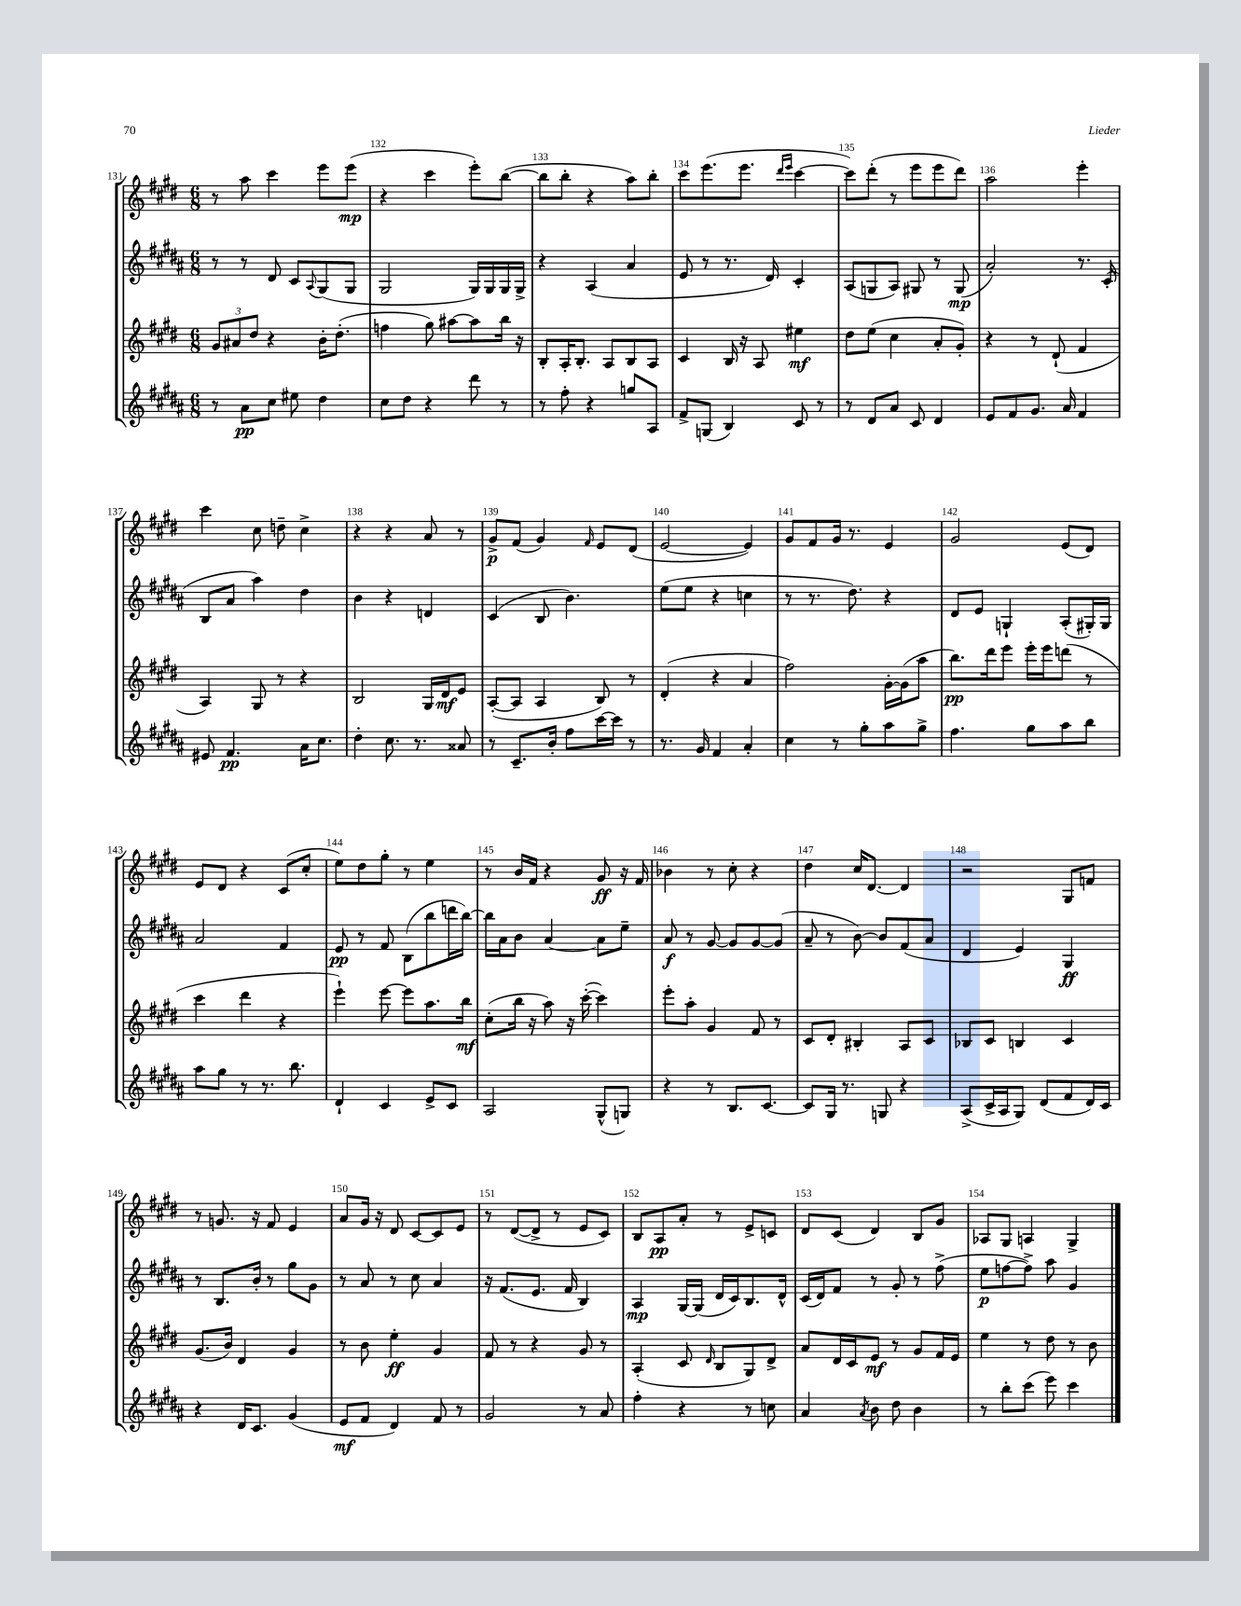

**kern	**dynam	**kern	**dynam	**kern	**dynam	**kern	**dynam
*part4	*part4	*part3	*part3	*part2	*part2	*part1	*part1
*staff4	*staff4	*staff3	*staff3	*staff2	*staff2	*staff1	*staff1
*clefG2	*	*clefG2	*	*clefG2	*	*clefG2	*
*k[f#c#g#d#a#]	*	*k[f#c#g#d#]	*	*k[f#c#g#d#a#]	*	*k[f#c#g#d#]	*
*M6/8	*	*M6/8	*	*M6/8	*	*M6/8	*
=131	=131	=131	=131	=131	=131	=131	=131
8r	.	12g#/L	.	8r	.	8r	.
.	.	12a#X/	.	.	.	.	.
8a#\L	pp	.	.	8r	.	8aa\	.
.	.	12dd#/J	.	.	.	.	.
8cc#\J	.	4r	.	8d#/	.	4ccc#\	.
8ee#X\	.	.	.	8c#/L	.	.	.
.	.	.	.	8qqA#/	.	.	.
4dd#\	.	16b'\KL	.	(8G#/	.	8eee\L	.
.	.	(8.dd#'\J	.	.	.	.	.
.	.	.	.	8G#/J	.	(8eee\J	mp
=132	=132	=132	=132	=132	=132	=132	=132
8cc#\L	.	4ffn\	.	2G#/	.	4r	.
8dd#\J	.	.	.	.	.	.	.
4r	.	8gg#\)	.	.	.	4ccc#\	.
.	.	[8aa#X\L	.	.	.	.	.
8ddd#\	.	8aa#\]	.	16G#/LL)	.	8eee'\L)	.
.	.	.	.	16G#/	.	.	.
8r	.	16bb\Jk	.	16G#/	.	([8bb\J	.
.	.	16r	.	16G#^/JJ	.	.	.
=133	=133	=133	=133	=133	=133	=133	=133
8r	.	8B'/L	.	4r	.	8bb\L]	.
8ff#'\	.	16A'/K	.	.	.	8bb'\J	.
.	.	8.B'/J	.	.	.	.	.
4r	.	.	.	(4A#/	.	4r	.
.	.	8A/L	.	.	.	.	.
8ggn/L	.	8B/	.	4a#/	.	8aa\L)	.
8A#/J	.	8A/J	.	.	.	8bb'\J	.
=134	=134	=134	=134	=134	=134	=134	=134
8f#^/L	.	4c#/	.	8e/	.	8ccc#\L	.
(8Gn/J	.	.	.	8r	.	(8.eee\	.
4B/)	.	16B/	.	8.r	.	.	.
.	.	16r	.	.	.	8.eee\J	.
.	.	8A/	.	.	.	.	.
.	.	.	.	16d#/)	.	.	.
.	.	.	.	.	.	16qqddd#/LL	.
.	.	.	.	.	.	16qqeee/JJ	.
8c#/	.	4ee#X\	mf	4c#'/	.	[4ccc#\	.
8r	.	.	.	.	.	.	.
=135	=135	=135	=135	=135	=135	=135	=135
8r	.	8dd#\L	.	(8A#/L	.	8ccc#\L])	.
8d#/L	.	(8ee\J	.	8Gn/	.	(8ddd#'\J	.
8a#/J	.	4cc#\	.	8A#/J)	.	8r	.
8c#/	.	.	.	8G#X/	.	8eee\L	.
4d#/	.	8a'/L	.	8r	.	8eee\	.
.	.	8g#'/J)	.	(8G#/	mp	8ddd#\J)	.
=136	=136	=136	=136	=136	=136	=136	=136
8e/L	.	4r	.	2a#'/)	.	2aa\	.
8f#/	.	.	.	.	.	.	.
8.g#/J	.	8r	.	.	.	.	.
.	.	(8d#`/	.	.	.	.	.
16a#/	.	.	.	.	.	.	.
4f#/	.	4f#/	.	8.r	.	4eee'\	.
.	.	.	.	(16c#'/	.	.	.
!!LO:LB:g=z
=137	=137	=137	=137	=137	=137	=137	=137
8e#X/	.	4A/)	.	8B/L	.	4ccc#\	.
4.f#/	pp	.	.	8a#/J	.	.	.
.	.	8G#/	.	4aa#\)	.	8cc#\	.
.	.	8r	.	.	.	8ddn~\	.
16a#\KL	.	4r	.	4dd#\	.	4cc#^\	.
8.cc#\J	.	.	.	.	.	.	.
=138	=138	=138	=138	=138	=138	=138	=138
4dd#'\	.	2B/	.	4b\	.	4r	.
8.cc#\	.	.	.	4r	.	4r	.
8.r	.	.	.	.	.	.	.
.	.	16G#/LL	.	4dn/	.	8a/	.
.	.	16d#/J	mf	.	.	.	.
8a##X/	.	8e/J	.	.	.	8r	.
=139	=139	=139	=139	=139	=139	=139	=139
8r	.	([8A'/L	.	(4c#/	.	8g#^/L	p
8.c#~/L	.	8A/J]	.	.	.	(8f#/J	.
.	.	4A/	.	8B/	.	4g#/)	.
16b'/Jk	.	.	.	.	.	.	.
8ff#\L	.	.	.	4.b\)	.	.	.
.	.	.	.	.	.	16qqf#/	.
[16ccc#\L	.	8B/)	.	.	.	8e/L	.
16ccc#\JJ]	.	.	.	.	.	.	.
8r	.	8r	.	.	.	(8d#/J	.
=140	=140	=140	=140	=140	=140	=140	=140
8.r	.	(4d#'/	.	(8ee\L	.	[2e/	.
.	.	.	.	8ee\J	.	.	.
16g#/	.	.	.	.	.	.	.
4f#/	.	4r	.	4r	.	.	.
4a#'/	.	4a/	.	4ccn\	.	4e/])	.
=141	=141	=141	=141	=141	=141	=141	=141
4cc#\	.	2ff#\)	.	8r	.	8g#/L	.
.	.	.	.	8.r	.	8f#/	.
8r	.	.	.	.	.	16g#/Jk	.
.	.	.	.	8.dd#\)	.	8.r	.
8gg#'\L	.	.	.	.	.	.	.
8aa#\	.	[16g#'\LL	.	4r	.	4e/	.
.	.	(16g#\J]	.	.	.	.	.
8gg#^\J	.	8aa\J	.	.	.	.	.
=142	=142	=142	=142	=142	=142	=142	=142
4.ff#\	.	8.bb\L)	pp	8d#/L	.	2g#/	.
.	.	.	.	8e/J	.	.	.
.	.	16ddd#\k	.	.	.	.	.
.	.	8eee\J	.	4Gn`/	.	.	.
8gg#\L	.	16eee'\LL	.	.	.	.	.
.	.	16eee\J	.	.	.	.	.
8aa#\	.	(8dddn\J	.	(8A#'/L	.	(8e/L	.
8bb\J	.	8r	.	16G#X'/L)	.	8d#/J)	.
.	.	.	.	16G#/JJ	.	.	.
!!LO:LB:g=z
=143	=143	=143	=143	=143	=143	=143	=143
8aa#\L	.	4ccc#\	.	2a#/	.	8e/L	.
8gg#\J	.	.	.	.	.	8d#/J	.
8r	.	4ddd#\	.	.	.	4r	.
8.r	.	.	.	.	.	.	.
.	.	4r	.	4f#/	.	(8c#/L	.
8.bb\	.	.	.	.	.	.	.
.	.	.	.	.	.	8cc#'/J	.
=144	=144	=144	=144	=144	=144	=144	=144
4d#`/	.	4eee`\)	.	8e/	pp	8ee\L)	.
.	.	.	.	8r	.	8dd#\	.
4c#/	.	[8eee\	.	8f#/	.	8gg#'\J	.
.	.	8eee\L]	.	(8B\L	.	8r	.
8e^/L	.	8.aa\	.	8bb\	.	4ee\	.
8c#/J	.	.	.	16dddn\L	.	.	.
.	.	16bb\Jk	mf	[16bb\JJ)	.	.	.
=145	=145	=145	=145	=145	=145	=145	=145
2A#/	.	(8cc#'\L	.	16bb\LL]	.	8r	.
.	.	.	.	16a#\J	.	.	.
.	.	16bb\Jk	.	8b\J	.	16b/LL	.
.	.	16r	.	.	.	16f#/JJ	.
.	.	8aa\)	.	[4a#/	.	4r	.
.	.	16r	.	.	.	.	.
.	.	([16ccc#'\	.	.	.	.	.
(8G#^^/L	.	4ccc#\])	.	8a#\L]	.	8g#/	ff
8Gn/J)	.	.	.	8ee~\J	.	16r	.
.	.	.	.	.	.	16f#/	.
=146	=146	=146	=146	=146	=146	=146	=146
4r	.	8eee'\L	.	8a#/	f	4b-X\	.
.	.	8aa'\J	.	8r	.	.	.
8r	.	4g#/	.	[8g#/	.	8r	.
8.B/L	.	.	.	8g#/L]	.	8cc#'\	.
.	.	8f#/	.	[8g#/	.	4r	.
[8.c#/J	.	.	.	.	.	.	.
.	.	8r	.	(8g#/J]	.	.	.
=147	=147	=147	=147	=147	=147	=147	=147
8c#/L]	.	8c#/L	.	8a#~/	.	4dd#\	.
16G#/Jk	.	8d#'/J	.	8r	.	.	.
8.r	.	.	.	.	.	.	.
.	.	4B#X'/	.	[8b\)	.	16cc#/KL	.
.	.	.	.	.	.	[8.d#/J	.
8Gn/	.	.	.	8b/L]	.	.	.
4r	.	8A/L	.	(8f#/	.	4d#/]	.
.	.	8c#/J	.	8a#/J	.	.	.
=148	=148	=148	=148	=148	=148	=148	=148
(8A#^/L	.	8B-X/L	.	4d#/	.	2r	.
16c#^/L	.	8c#/J	.	.	.	.	.
16A#/J	.	.	.	.	.	.	.
8G#/J)	.	4Bn/	.	4e/)	.	.	.
(8d#/L	.	.	.	.	.	.	.
8f#/	.	4c#/	.	4G#/	ff	8G#/L	.
16d#/L)	.	.	.	.	.	8fn/J	.
16c#/JJ	.	.	.	.	.	.	.
!!LO:LB:g=z
=149	=149	=149	=149	=149	=149	=149	=149
4r	.	(8.g#/L	.	8r	.	8r	.
.	.	.	.	8.B/L	.	8.gn/	.
.	.	16b/Jk)	.	.	.	.	.
16d#/KL	.	4d#/	.	.	.	.	.
8.c#/J	.	.	.	16b'/Jk	.	16r	.
.	.	.	.	8r	.	8f#/	.
(4g#/	.	4g#/	.	8gg#\L	.	4e/	.
.	.	.	.	8g#\J	.	.	.
=150	=150	=150	=150	=150	=150	=150	=150
8e/L	mf	8r	.	8r	.	8a/L	.
8f#/J	.	8b\	.	8a#/	.	16g#/Jk	.
.	.	.	.	.	.	16r	.
4d#/)	.	4ee'\	ff	8r	.	8d#/	.
.	.	.	.	8cc#\	.	[8c#/L	.
8f#/	.	4g#/	.	4a#/	.	8c#/]	.
8r	.	.	.	.	.	8e/J	.
=151	=151	=151	=151	=151	=151	=151	=151
2g#/	.	8f#/	.	16r	.	8r	.
.	.	.	.	(8.f#/L	.	.	.
.	.	8r	.	.	.	([8d#/L	.
.	.	4r	.	8.e/J	.	8d#^/J]	.
.	.	.	.	.	.	8r	.
.	.	.	.	16f#/	.	.	.
8r	.	8g#/	.	4B/)	.	8e/L	.
8a#/	.	8r	.	.	.	8c#/J)	.
=152	=152	=152	=152	=152	=152	=152	=152
4ff#'\	.	(4A'/	.	4A#/	mp	8B/L	.
.	.	.	.	.	.	8A/	pp
4r	.	8c#/	.	[16G#/LL	.	8a'/J	.
.	.	.	.	(16G#/JJ]	.	.	.
.	.	16qqd#/	.	.	.	.	.
.	.	8B/L	.	16d#/LL	.	8r	.
.	.	.	.	16c#/J)	.	.	.
8r	.	8G#/)	.	8.B/	.	8e^/L	.
8ccn\	.	8d#^/J	.	.	.	8cn/J	.
.	.	.	.	16d#^^/Jk	.	.	.
=153	=153	=153	=153	=153	=153	=153	=153
4a#/	.	8a/L	.	(16c#/LL	.	8d#/L	.
.	.	.	.	16d#/J)	.	.	.
.	.	16d#/L	.	8f#/J	.	(8c#/J	.
.	.	16c#/J	.	.	.	.	.
8qa#/	.	.	.	.	.	.	.
8b\	.	8e/J	mf	8r	.	4d#/)	.
8dd#\	.	8r	.	8g#'/	.	.	.
4b\	.	8g#/L	.	8r	.	8B/L	.
.	.	16f#/L	.	(8ff#^\	.	8g#/J	.
.	.	16e/JJ	.	.	.	.	.
=154	=154	=154	=154	=154	=154	=154	=154
8r	.	4ee\	.	8ee\L	p	8A-X/L	.
8bb'\L	.	.	.	[8ffn\	.	8G#/J	.
(8ccc#\J	.	8r	.	8ff^\J])	.	4An/	.
8eee\)	.	8dd#\	.	8aa#\	.	.	.
4ccc#\	.	8r	.	4g#/	.	4G#^/	.
.	.	8b\	.	.	.	.	.
==	==	==	==	==	==	==	==
*-	*-	*-	*-	*-	*-	*-	*-
